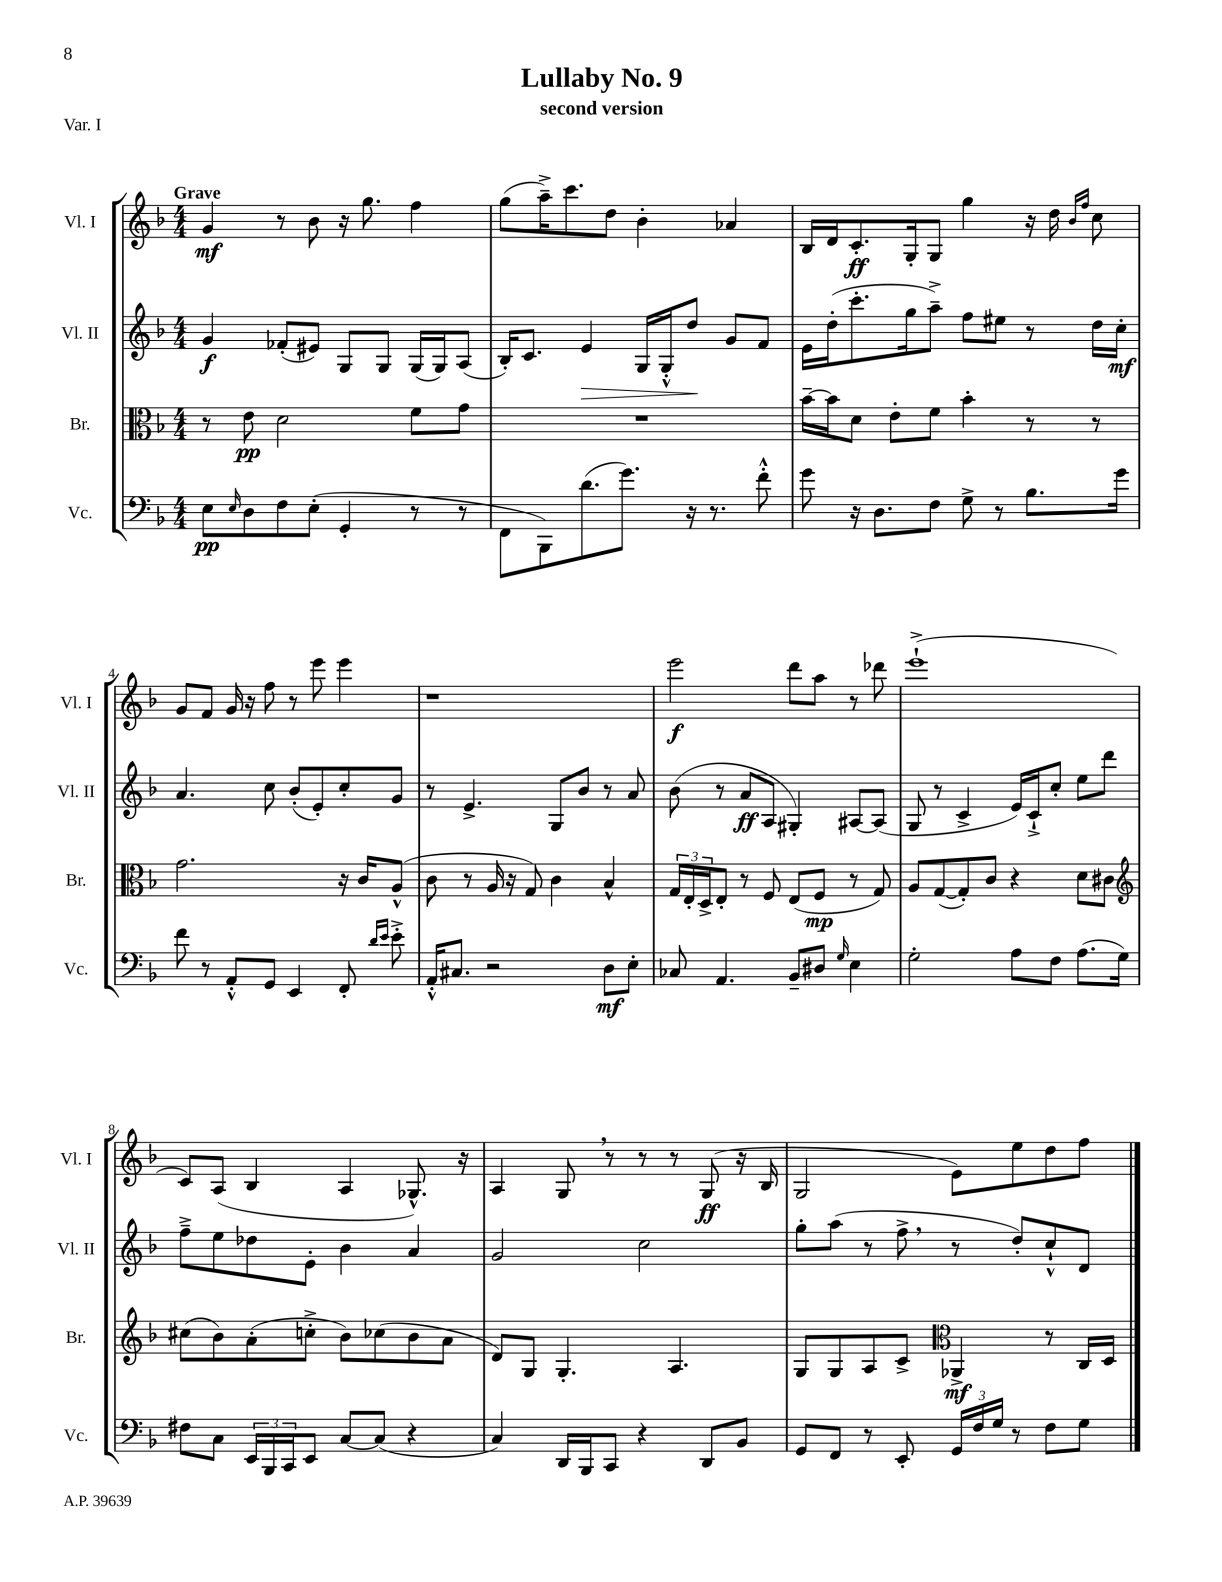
\header { title = "Lullaby No. 9" subtitle = "second version" piece = "Var. I" }
<<
\new StaffGroup <<
\new Staff = "s0" \with { instrumentName = "Vl. I" shortInstrumentName = "Vl. I" } {
    \clef treble \key f \major \numericTimeSignature \time 4/4 \tempo "Grave"
    g'4\mf r8 bes'8 r16 g''8. f''4 |
    g''8( a''16--->) c'''8. d''8 bes'4-. aes'4 |
    bes16 d'16 c'8.-.\ff g16-. g8 g''4 r16 d''16 \grace { bes'16 f''16 } c''8 |
    g'8 f'8 g'16 r16 f''8 r8 e'''8 e'''4 |
    r1 |
    e'''2\f d'''8 a''8 r8 des'''8 |
    e'''1-!->( |
    c'8) a8( bes4 a4 ges8.-^) r16 |
    a4 g8 \breathe r8 r8 r8 g8\ff( r16 bes16 |
    g2 e'8) e''8 d''8 f''8 \bar "|." |
}
\new Staff = "s1" \with { instrumentName = "Vl. II" shortInstrumentName = "Vl. II" } {
    \clef treble \key f \major \numericTimeSignature \time 4/4
    g'4\f fes'8-.( eis'8) g8 g8 g16( g16) a8( |
    bes16-.) c'8. e'4\> g16 g16-.-^ d''8\! g'8 f'8 |
    e'16 d''16-.( c'''8.-. g''16 a''8--->) f''8 eis''8 r8 d''16 c''16-.\mf |
    a'4. c''8 bes'8-.( e'8-.) c''8-. g'8 |
    r8 e'4.-> g8 bes'8 r8 a'8 |
    bes'8( r8 a'8\ff a8 gis4-.) ais8~ ais8( |
    g8 r8 c'4-> e'16) c'16-!-> c''8-. e''8 d'''8 |
    f''8---> e''8 des''8 e'8-. bes'4 a'4 |
    g'2 c''2 |
    g''8-. a''8( r8 f''8-> \breathe r8 d''8-.) c''8-!-^ d'8 \bar "|." |
}
\new Staff = "s2" \with { instrumentName = "Br." shortInstrumentName = "Br." } {
    \clef alto \key f \major \numericTimeSignature \time 4/4
    r8 e'8\pp d'2 f'8 g'8 |
    R1 |
    bes'16~-- bes'16 d'8 e'8-. f'8 bes'4-. r8 r8 |
    g'2. r16 c'16 a8-^( |
    c'8 r8 a16 r16 g8) c'4 bes4-^ |
    \tuplet 3/2 { g16 e16-. d16-> } e8-. r8 f8 e8( f8\mp r8 g8) |
    a8 g8~( g8-.) c'8 r4 d'8 cis'8 |
    \clef treble cis''8( bes'8) a'8-.( c''8-.-> bes'8) ces''8( bes'8 a'8 |
    d'8) g8 g4.-. a4. |
    g8 g8 a8 c'8-> \clef alto aes,4->\mf r8 c16 d16 \bar "|." |
}
\new Staff = "s3" \with { instrumentName = "Vc." shortInstrumentName = "Vc." } {
    \clef bass \key f \major \numericTimeSignature \time 4/4
    e8\pp \grace { e16 } d8 f8 e8-.( g,4-. r8 r8 |
    f,8 bes,,8) d'8.( g'8.) r16 r8. f'8-.-^ |
    g'8 r16 d8. f8 g8-> r8 bes8. g'16 |
    f'8 r8 a,8-.-^ g,8 e,4 f,8-. \grace { d'16 e'16 } e'8-.-> |
    a,16-.-^ cis8. r2 d8\mf e8-. |
    ces8 a,4. bes,8-- dis8 \grace { g16 } e4 |
    g2-. a8 f8 a8.( g16) |
    fis8 c8 \tuplet 3/2 { e,16 bes,,16 c,16 } e,8 c8~ c8( r4 |
    c4) d,16 bes,,16 c,8 r4 d,8 bes,8 |
    g,8 f,8 r8 e,8-. \tuplet 3/2 { g,16 f16 g16 } r8 f8 g8 \bar "|." |
}
>>
>>
